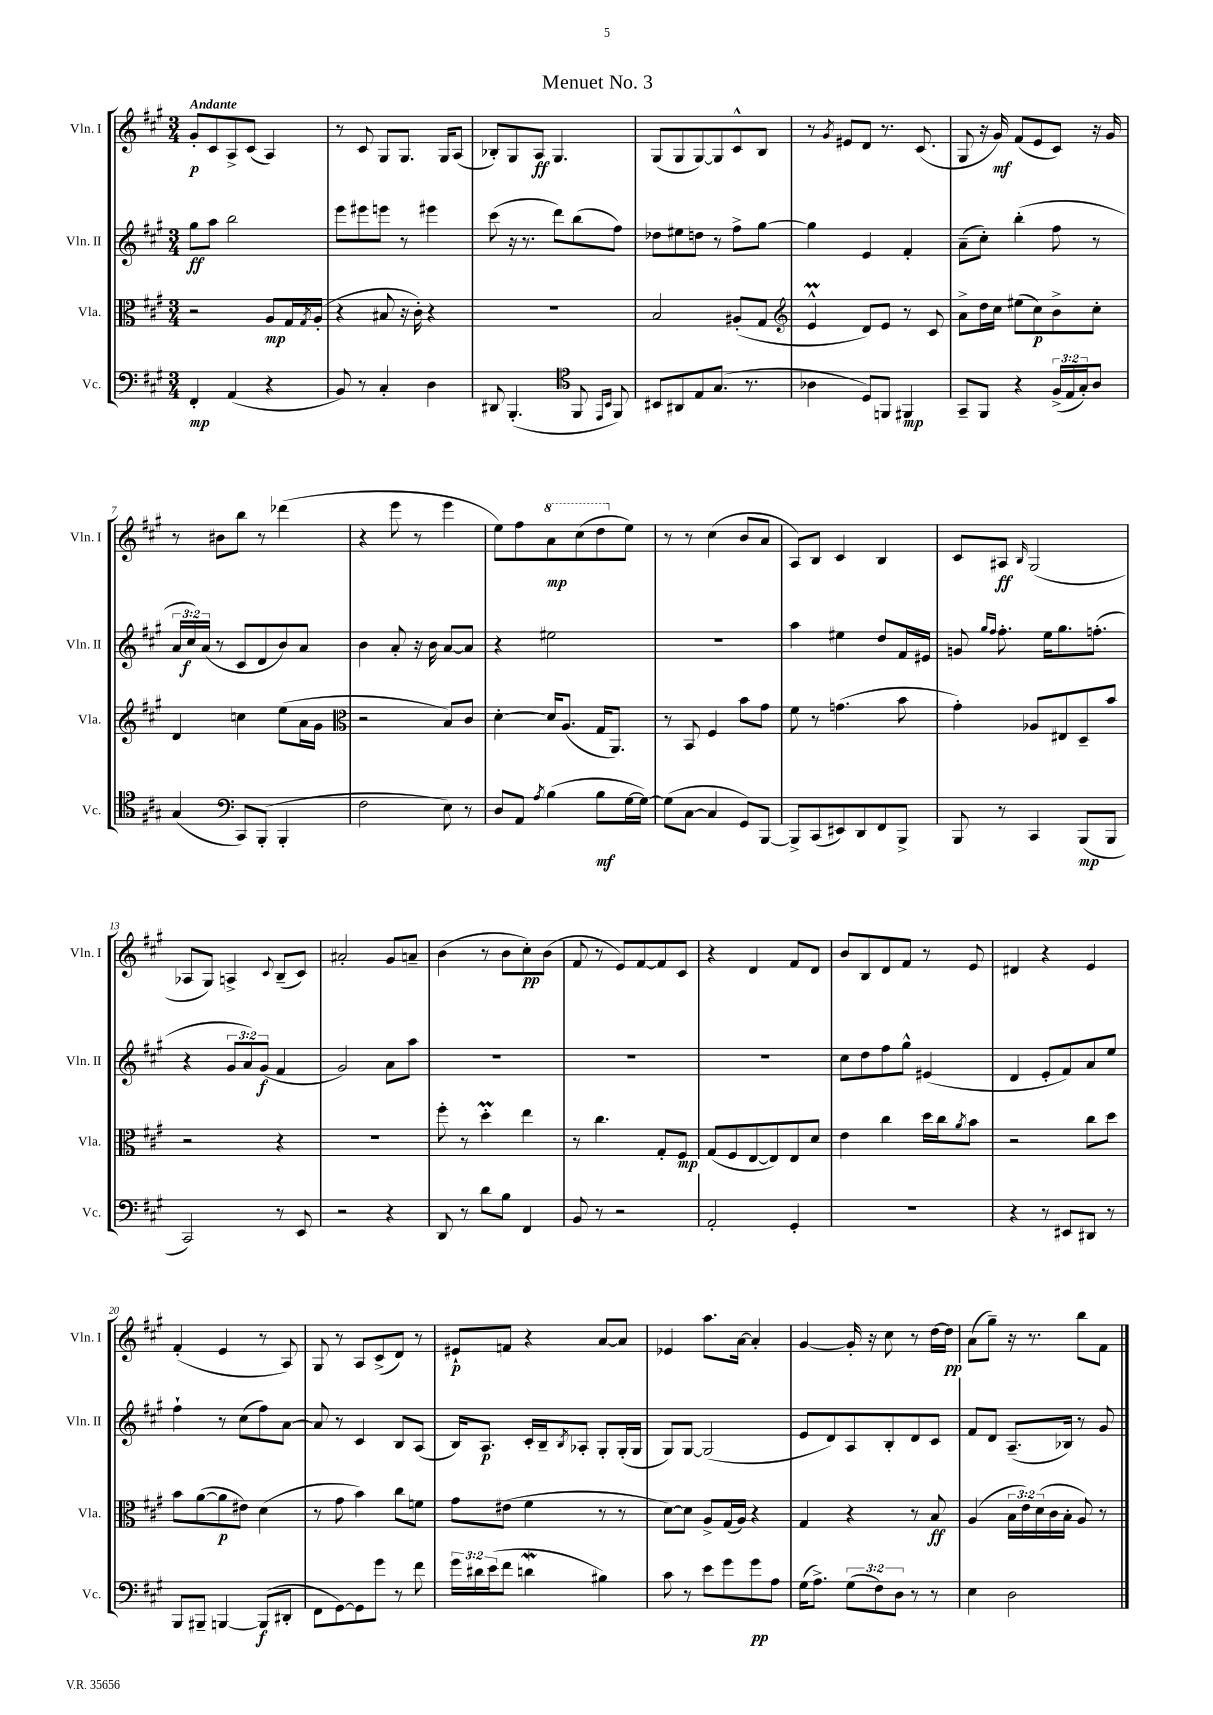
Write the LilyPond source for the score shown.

\header { title = "Menuet No. 3" }
<<
\new StaffGroup <<
\new Staff = "s0" \with { instrumentName = "Vln. I" shortInstrumentName = "Vln. I" } {
    \clef treble \key a \major \numericTimeSignature \time 3/4 \tempo "Andante"
    gis'8-.\p cis'8 a8-> cis'8( a4) |
    r8 cis'8 gis8 gis8. gis16 a8( |
    bes8-.) gis8 a8\ff gis4. |
    gis8( gis8 gis8~) gis8 cis'8-^ b8 |
    r8 \acciaccatura { gis'8 } eis'8 d'8 r8. cis'8.( |
    gis8 r16 gis'16\mf) fis'8( e'8 cis'8) r16 gis'16 |
    r8 bis'8 b''8 r8 des'''4( |
    r4 e'''8 r8 e'''4 |
    e''8) fis''8 \ottava #1 a''8\mp cis'''8( d'''8 \ottava #0 e''8) |
    r8 r8 cis''4( b'8 a'8 |
    a8) b8 cis'4 b4 |
    cis'8 ais8\ff \grace { b16 } gis2( |
    aes8 gis8) a4-> \appoggiatura { cis'8 } b8--( cis'8) |
    ais'2-. gis'8 a'8-- |
    b'4( r8 b'8 cis''8-.\pp) b'8( |
    fis'8 r8 e'8) fis'8~ fis'8 cis'8 |
    r4 d'4 fis'8 d'8 |
    b'8 b8 d'8 fis'8 r8 e'8 |
    dis'4 r4 e'4 |
    fis'4-.( e'4 r8 a8) |
    gis8 r8 a8 cis'8->( d'8) r8 |
    eis'8-!\p f'8 r4 a'8~ a'8 |
    ees'4 a''8. a'16~ a'4-. |
    gis'4~ gis'16-. r16 cis''8 r8 d''16~ d''16\pp |
    a'8( gis''8--) r16 r8. b''8 fis'8 \bar "|." |
}
\new Staff = "s1" \with { instrumentName = "Vln. II" shortInstrumentName = "Vln. II" } {
    \clef treble \key a \major \numericTimeSignature \time 3/4 \override Staff.TupletNumber.text = #tuplet-number::calc-fraction-text
    gis''8\ff a''8 b''2 |
    e'''8 eis'''8 e'''8 r8 eis'''4 |
    cis'''8( r16 r8. d'''8) b''8( fis''8) |
    des''8 eis''8 d''8 r8 fis''8-> gis''8~ |
    gis''4 e'4 fis'4-. |
    a'8--( cis''8-.) b''4-.( fis''8 r8 |
    \tuplet 3/2 { a'16 cis''16\f) a'16( } r8 cis'8 d'8 b'8) a'8 |
    b'4 a'8-. r16 b'16 a'8~ a'8 |
    r4 eis''2 |
    R2. |
    a''4 eis''4 d''8 fis'16 eis'16 |
    g'8 \grace { gis''16 fis''16 } fis''8.-. e''16 gis''8. f''8.-.( |
    r4 \tuplet 3/2 { gis'8 a'8) gis'8\f( } fis'4 |
    gis'2) a'8 a''8 |
    R2. |
    R2. |
    R2. |
    cis''8 d''8 fis''8 gis''8-^ eis'4( |
    d'4 e'8-. fis'8) a'8 e''8 |
    fis''4-! r8 cis''8( fis''8) a'8~ |
    a'8 r8 cis'4 b8 a8( |
    b16) a8.\p cis'16-. b16-- \acciaccatura { b8 } aes8-. gis8-. gis16-.( gis16 |
    gis8) gis8~ gis2( |
    e'8 d'8) a8 b8-. d'8 cis'8 |
    fis'8 d'8 a8.--( bes16) r8 gis'8 \bar "|." |
}
\new Staff = "s2" \with { instrumentName = "Vla." shortInstrumentName = "Vla." } {
    \clef alto \key a \major \numericTimeSignature \time 3/4 \override Staff.TupletNumber.text = #tuplet-number::calc-fraction-text
    r2 a8\mp gis16 \acciaccatura { gis8 } a16-.( |
    r4 bis8 r16 cis'16-.) r4 |
    R2. |
    b2 ais8-.( gis8 |
    \clef treble e'4-^\prall d'8) e'8 r8 cis'8 |
    a'8-> d''16 cis''16 eis''8( cis''8\p) b'8-> cis''8-. |
    d'4 c''4 e''8( a'16 gis'16 |
    \clef alto r2 b8) cis'8 |
    d'4~-. d'16 a8.( gis16 a,8.) |
    r8 b,8 fis4 b'8 gis'8 |
    fis'8 r8 g'4.( b'8 |
    gis'4-.) aes8 eis8 d8-- b'8 |
    r2 r4 |
    R2. |
    fis''8-. r8 d''4-.\prall e''4 |
    r8 cis''4. gis8-. fis8\mp |
    gis8( fis8 e8~ e8) e8 d'8 |
    e'4 cis''4 d''16 cis''16 \acciaccatura { a'8 } b'8 |
    r2 cis''8 d''8 |
    b'8 a'8~( a'8\p eis'8) d'4( |
    r8 gis'8 b'4) cis''8 f'8 |
    gis'8 eis'8( fis'4 r8 r8 |
    d'8~) d'8 a8-> gis16( a16) r4 |
    gis4 r4 r8 b8\ff |
    a4( \tuplet 3/2 { b16 e'16) d'16( } cis'16 b16-. a8) r8 \bar "|." |
}
\new Staff = "s3" \with { instrumentName = "Vc." shortInstrumentName = "Vc." } {
    \clef bass \key a \major \numericTimeSignature \time 3/4 \override Staff.TupletNumber.text = #tuplet-number::calc-fraction-text
    fis,4-.\mp a,4( r4 |
    b,8) r8 cis4-. d4 |
    dis,8 b,,4.-.( \clef tenor fis,8 \grace { e,16 b,16 } fis,8) |
    bis,8 ais,8 e8 gis8.( r8. |
    aes4 d8) f,8 fis,4\mp |
    gis,8-- fis,8 r4 \tuplet 3/2 { fis16->( e16 gis16-.) } a8 |
    gis4( \clef bass cis,8) b,,8-.( b,,4-. |
    fis2 e8) r8 |
    d8 a,8 \acciaccatura { a8 } b4( b8\mf gis16~ gis16~) |
    gis8( cis8~ cis4 gis,8) b,,8~ |
    b,,8-> cis,8( eis,8) d,8 fis,8 b,,8-> |
    b,,8 r8 cis,4 b,,8\mp( b,,8 |
    cis,2) r8 e,8 |
    r2 r4 |
    d,8 r8 d'8 b8 fis,4 |
    b,8 r8 r2 |
    a,2-. gis,4-. |
    R2. |
    r4 r8 eis,8 dis,8 r8 |
    b,,8 bis,,8-- b,,4~ b,,8\f( dis,8-. |
    fis,8 gis,8~) gis,8 gis'8 r8 fis'8 |
    \tuplet 3/2 { gis'16 dis'16 e'16( } fis'8 d'4\mordent bis4) |
    cis'8 r8 e'8 gis'8 gis'8\pp a8 |
    gis16( a8.->) \tuplet 3/2 { gis8( fis8) d8 } r8 r8 |
    e4 d2 \bar "|." |
}
>>
>>
